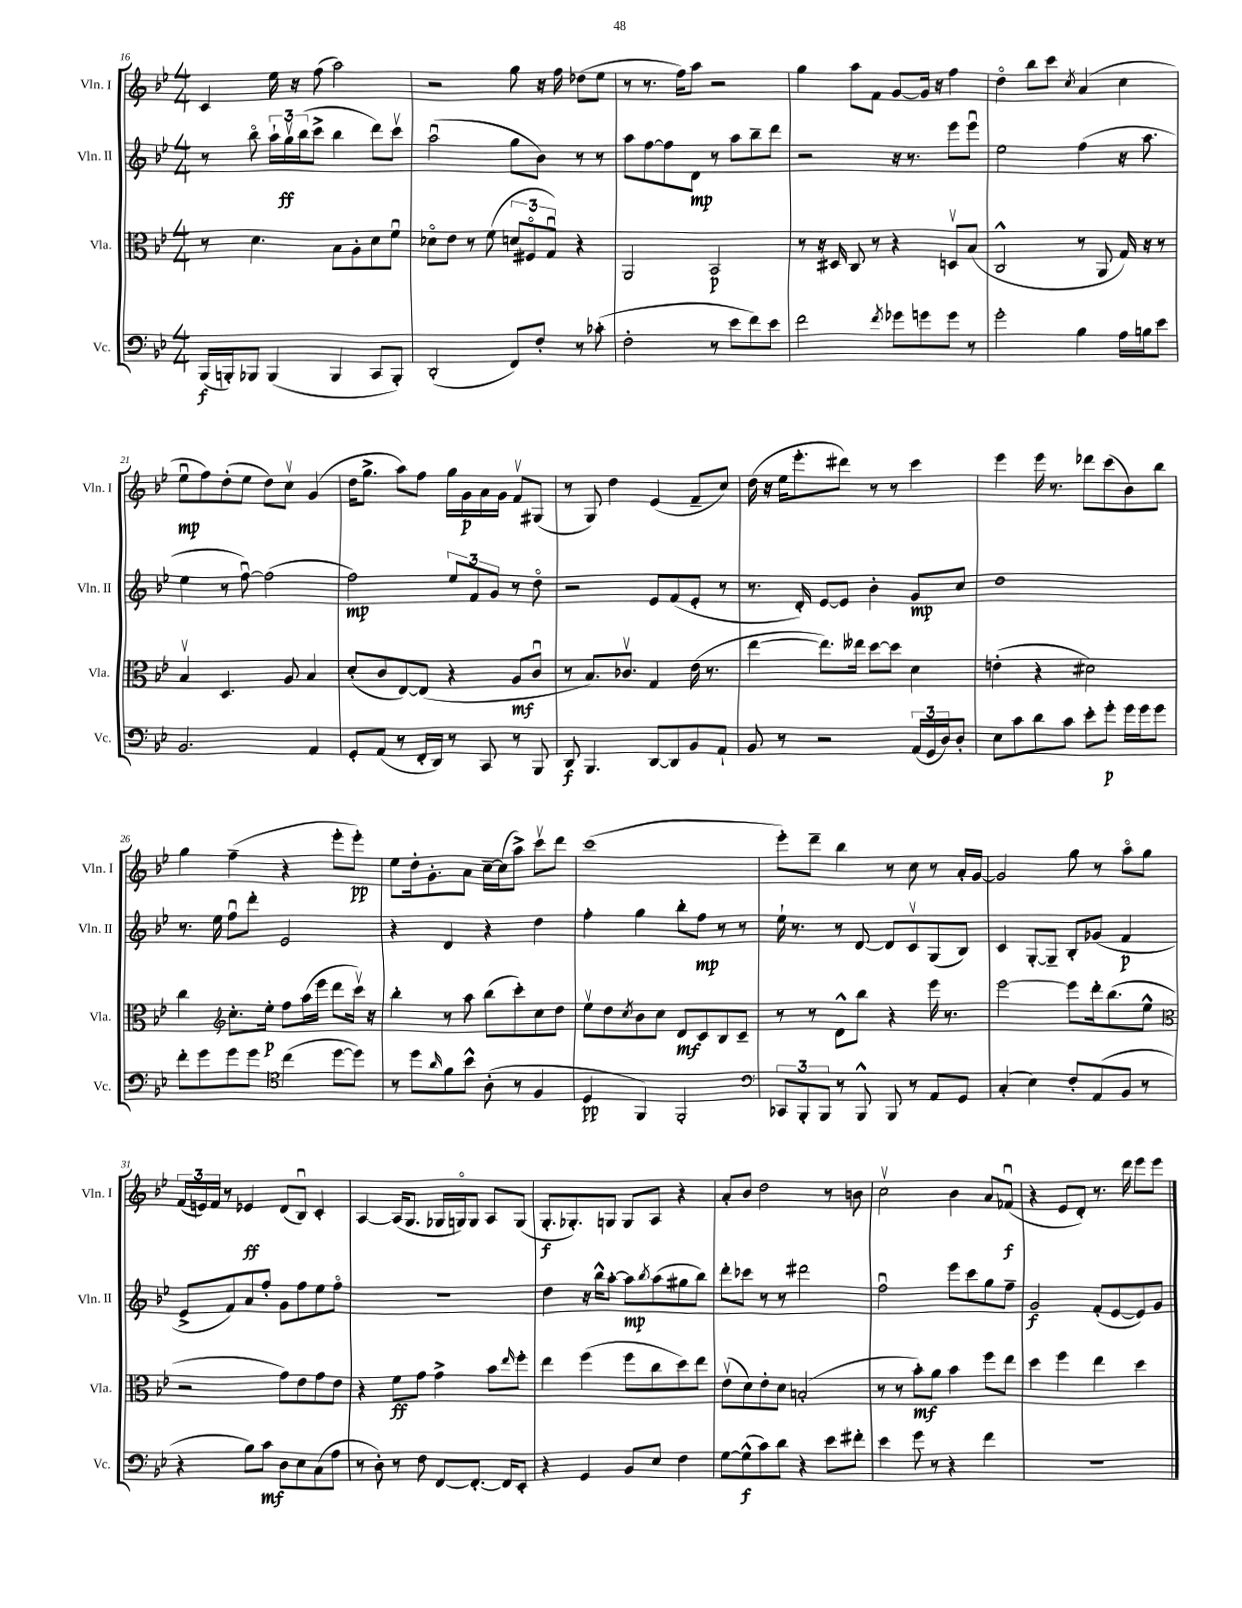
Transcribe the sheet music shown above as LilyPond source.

<<
\new StaffGroup <<
\new Staff = "s0" \with { instrumentName = "Vln. I" shortInstrumentName = "Vln. I" } {
    \clef treble \key bes \major \numericTimeSignature \time 4/4
    c'4 ees''16 r16 f''8( a''2) |
    r2 g''8 r16 f''16 des''8( ees''8 |
    r8 r8. f''16) a''8 r2 |
    g''4 a''8 f'8 g'8~ g'16 r16 f''4 |
    d''4\flageolet bes''8 c'''8 \acciaccatura { c''8 } a'4( c''4 |
    ees''8\downbow\mp f''8) d''8-.( ees''8 d''8) c''8\upbow g'4( |
    d''16 g''8.-> a''8) f''8 g''16 g'16\p a'16 g'16 f'8\upbow gis8( |
    r8 g8) d''4 ees'4( f'8-- c''8) |
    d''16( r16 ees''16 ees'''8.-. dis'''8) r8 r8 c'''4 |
    ees'''4 ees'''16 r8. des'''8 c'''8( bes'8) bes''8 |
    g''4 f''4--( r4 ees'''8-. ees'''8-.\pp) |
    ees''8 d''16-. g'8.-. a'8 c''16~-- c''16( a''8->) c'''8\upbow d'''8 |
    c'''1( |
    ees'''8-.) d'''8-- bes''4 r8 c''8 r8 a'16-. g'16~ |
    g'2 g''8 r8 a''8\flageolet g''8 |
    \tuplet 3/2 { f'16( e'16) f'16 } r8 ees'4\ff d'8( bes8\downbow) c'4-. |
    a4~ a16( g8. ges16 g16\flageolet) g8 a8 g8( |
    g8.-.\f ges8.-.) g8 g8 a8 r4 |
    a'8-. bes'8 d''2 r8 b'8 |
    c''2\upbow bes'4 a'8 fes'8\downbow\f( |
    r4 ees'8 d'8-.) r8. d'''16 ees'''8 ees'''8 \bar "|." |
}
\new Staff = "s1" \with { instrumentName = "Vln. II" shortInstrumentName = "Vln. II" } {
    \clef treble \key bes \major \numericTimeSignature \time 4/4
    r8 bes''8\flageolet \tuplet 3/2 { a''16-! g''16\upbow\ff bes''16( } c'''8-> bes''4 d'''8) c'''8\upbow |
    a''2\downbow( g''8 bes'8) r8 r8 |
    a''8 f''8~ f''8 d'8\mp r8 a''8 bes''8-- d'''8 |
    r2 r16 r8. ees'''8 ees'''8\downbow |
    ees''2 f''4( r16 a''8. |
    ees''4 r8 f''8~\downbow) f''2( |
    f''2\mp) \tuplet 3/2 { ees''8 f'8 g'8 } r8 d''8\flageolet |
    r2 ees'8 f'8( ees'8-. r8 |
    r8. d'16-.) ees'8~ ees'8 bes'4-. g'8\mp c''8 |
    d''1 |
    r8. ees''16 f''8\downbow d'''8-. ees'2 |
    r4 d'4 r4 d''4 |
    f''4-. g''4 bes''8-. f''8\mp r8 r8 |
    ees''16-! r8. r8 d'8~ d'8 c'8\upbow g8( bes8) |
    c'4 g8~-. g8-- bes8-. ges'8( f'4\p |
    ees'8-> f'8) a'8 f''8-. g'8 f''8 ees''8 f''8\flageolet |
    R1 |
    d''4 r16 bes''16-^ a''8~-. a''8\mp \acciaccatura { bes''8 } a''8( gis''8 bes''8) |
    d'''8-. ces'''8 r8 r8 dis'''2 |
    f''2\downbow ees'''8 c'''8 g''8 f''8-- |
    g'2\f f'8-.( ees'8~ ees'8) g'8 \bar "|." |
}
\new Staff = "s2" \with { instrumentName = "Vla." shortInstrumentName = "Vla." } {
    \clef alto \key bes \major \numericTimeSignature \time 4/4
    r8 d'4. bes8 a8-. d'8 f'8\downbow |
    des'8\flageolet ees'8 r8 f'8( \tuplet 3/2 { d'8 fis8\flageolet g8\downbow) } r4 |
    a,2 bes,2\p |
    r8 r16 dis16 c8 r8 r4 d8\upbow bes8( |
    c2-^ r8 a,8 g16) r16 r8 |
    bes4\upbow d4. a8 bes4 |
    d'8-.( c'8 ees8~) ees8( r4 a8\mf c'8\downbow |
    r8 bes8.) ces'8.\upbow g4 ees'16( r8. |
    ees''4~ ees''8.) eeses''16 d''8~ d''8 d'4 |
    e'4-.( r4 dis'2) |
    c''4 \clef treble c''8.-. ees''16-.\p f''8 a''16( ees'''16 d'''8 c'''16\upbow) r16 |
    bes''4-. r8 a''8 bes''8( c'''8-.) c''8 d''8 |
    ees''8\upbow d''8 \acciaccatura { c''8 } bes'8 c''8 d'8\mf c'8 bes8 c'8-- |
    r8 r8 d'8-^ bes''8 r4 ees'''16 r8. |
    ees'''2~ ees'''8 d'''16-. bes''8.( ees''8-^ |
    \clef alto r2 g'8) ees'8 g'8 ees'8 |
    r4 f'8\ff g'8 g'4-> bes'8 \grace { ees''16 } f''8-. |
    ees''4 f''4( f''8 c''8 d''8) ees''8 |
    ees'8\upbow( d'8) ees'8-. d'8 b2-.( |
    r8 r8 bes'8-.\mf) a'8 bes'4 f''8 ees''8 |
    d''4 f''4 ees''4 d''4 \bar "|." |
}
\new Staff = "s3" \with { instrumentName = "Vc." shortInstrumentName = "Vc." } {
    \clef bass \key bes \major \numericTimeSignature \time 4/4
    bes,,16\f( b,,16-.) bes,,8 bes,,4( bes,,4 c,8 bes,,8-.) |
    d,2-.( f,8) f8-. r8 ces'8-.( |
    f2-. r8 ees'8 f'8) ees'8 |
    f'2 \acciaccatura { f'8 } ges'8 g'8 g'8 r8 |
    g'2-. bes4 a16 b16 ees'8 |
    bes,2. a,4 |
    g,8-. a,8( r8 f,16-. d,16) r8 c,8 r8 bes,,8 |
    d,8\f bes,,4. d,8~ d,8 bes,8 a,8-! |
    bes,8 r8 r2 \tuplet 3/2 { a,16( g,16 d16) } d8-. |
    ees8 c'8 d'8 c'8 ees'8-. g'8-.\p g'16 g'16 g'8 |
    f'8-. g'8 g'8 g'8 \clef tenor c''4( d''8~ d''8) |
    r8 d''8 \grace { a'16 } f'8 bes'8-^ a8-.( r8 f4 |
    d4\pp f,4) f,2-. |
    \clef bass \tuplet 3/2 { ces,8 bes,,8-. bes,,8 } r8 bes,,8-^ bes,,8 r8 a,8 g,8 |
    c4-.( ees4) f8-. a,8( bes,8 r8 |
    r4 bes8) c'8\mf d8 ees8 c8( a8 |
    r8 d8-.) r8 f8 f,8~ f,8.~-. f,16 ees,8-. |
    r4 g,4 bes,8 ees8 f4 |
    g8~ g8-^\f( c'8) d'8 r4 ees'8 fis'8-. |
    ees'4 g'8 r8 r4 f'4 |
    R1 \bar "|." |
}
>>
>>
\layout { \context { \Score currentBarNumber = #16 } }
